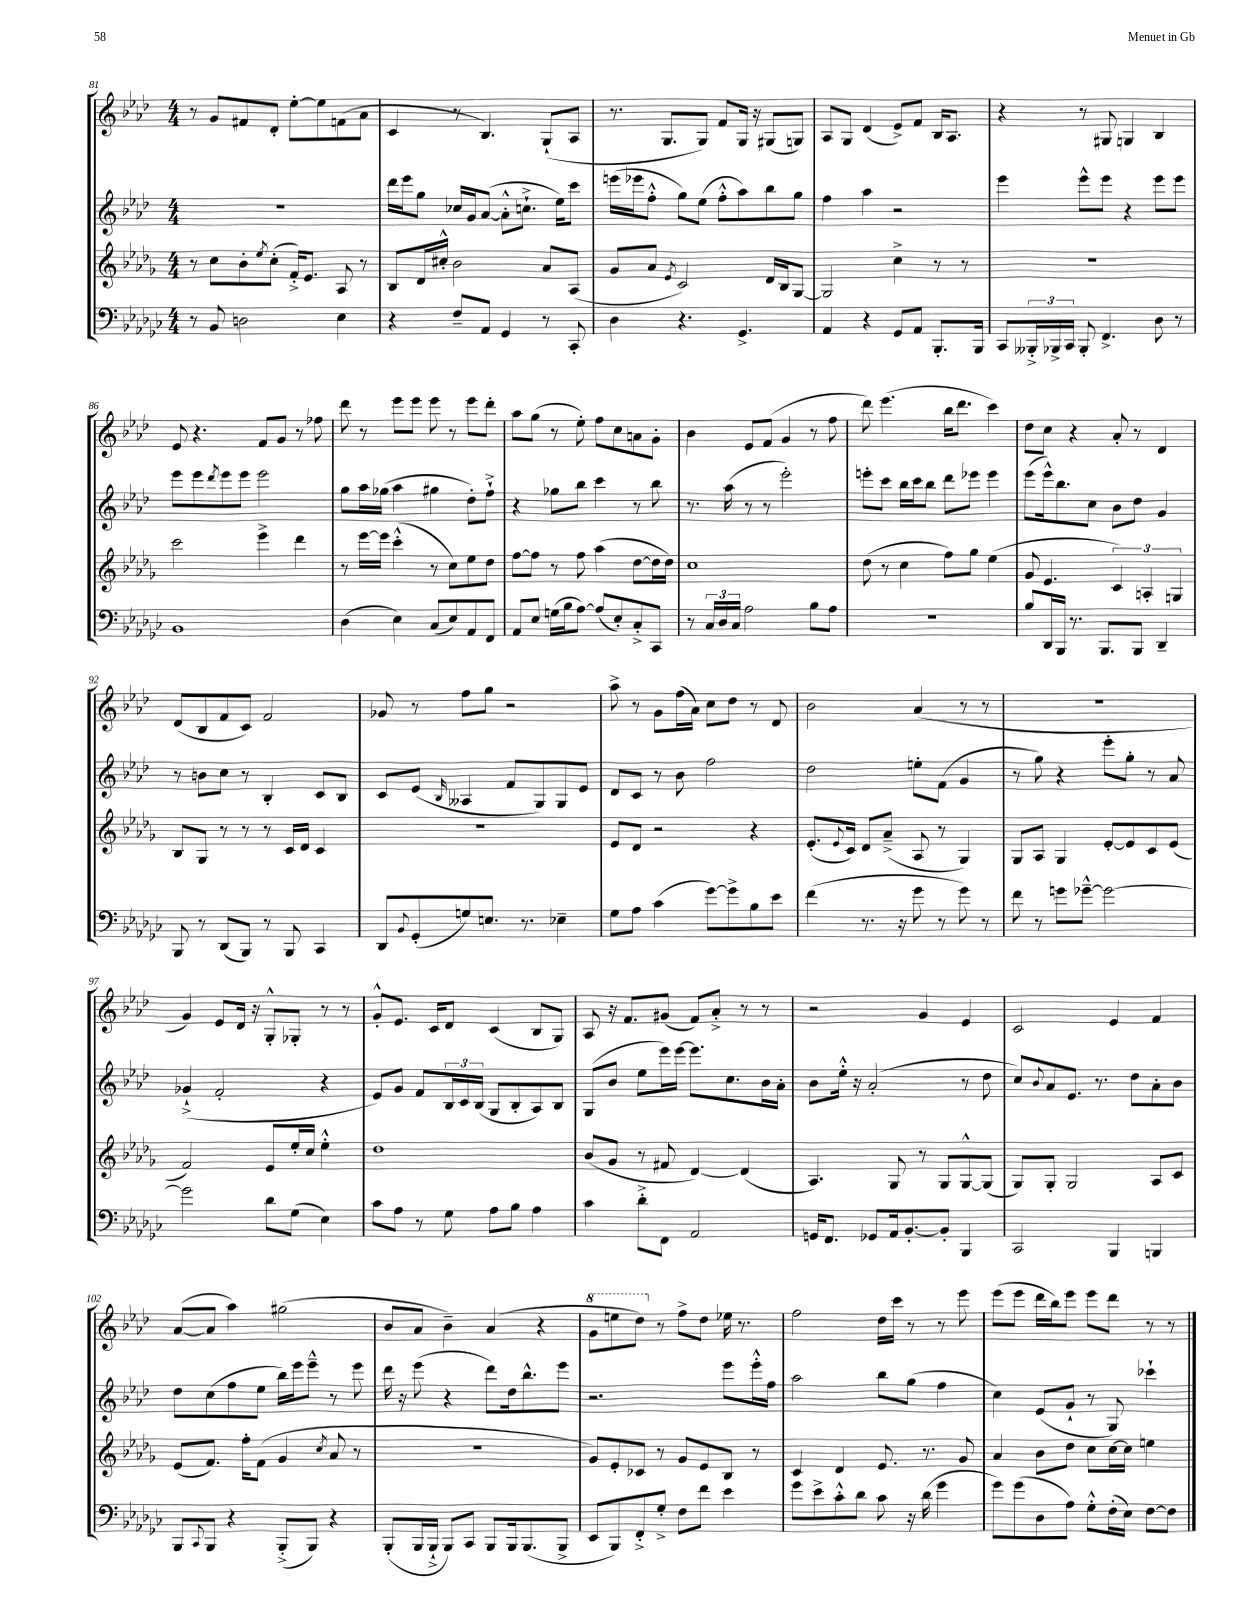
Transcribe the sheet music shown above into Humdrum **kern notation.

**kern	**kern	**kern	**kern
*staff4	*staff3	*staff2	*staff1
*clefF4	*clefG2	*clefG2	*clefG2
*k[b-e-a-d-g-c-]	*k[b-e-a-d-g-]	*k[b-e-a-d-]	*k[b-e-a-d-]
*M4/4	*M4/4	*M4/4	*M4/4
8r	8r	1r	8r
8BB-	8cc	.	8g
2D	8b-'	.	8f#
.	8qee-	.	.
.	(8cc'	.	8d-'
.	16f'^)	.	[8ee-'
.	8.e-	.	.
.	.	.	8ee-]
4E-	8A-	.	(8f
.	8r	.	8a-
=	=	=	=
4r	8B-	16ddd-	4c
.	.	16eee-	.
.	16d-	8gg	.
.	16cc#'^^	.	.
8F~	2b-	16cc-	8r
.	.	16g	.
8AA-	.	([8a-	4.B-)
4GG-	.	8a-'^^]	.
.	.	8.cc`^	.
8r	8a-	.	(8G`
.	.	16ee-)	.
8CC-'	(8A-	8ccc	8A-
=	=	=	=
4D-	8g-	(16eee	8.r
.	.	16eee-	.
.	8a-	8ff'^^	.
.	.	.	8.G
.	8qe-	.	.
4.r	2c)	8gg)	.
.	.	(8ee-	8G)
.	.	8ff'^^	8f
4.GG-^	.	8aa-)	16G
.	.	.	16r
.	16d-	8bb-	(8G#
.	16B-	.	.
.	[8G-	8gg	8G)
=	=	=	=
4AA-	2G-]	4ff	8A-
.	.	.	8G
4r	.	4aa-	(4d-
8GG-	4cc^	2r	8e-^)
8AA-	.	.	8f
8.BBB-'	8r	.	16B-
.	.	.	8.A-
.	8r	.	.
16BBB-	.	.	.
=	=	=	=
8CC-	1r	4eee-	4r
24BBB--'^	.	.	.
24BBB-^	.	.	.
24CC-	.	.	.
8BBB-'	.	8eee-^^	8r
4.FF^	.	8eee-	8G#
.	.	4r	4G
8D-	.	8eee-	4B-
8r	.	8eee-	.
=	=	=	=
1BB-	2ccc	8eee-	8e-
.	.	8eee-	4.r
.	.	8qddd-	.
.	.	8eee-	.
.	.	8eee-	.
.	4eee-^	2eee-	8f
.	.	.	8g
.	4ddd-	.	8r
.	.	.	8ff-
=	=	=	=
(4D-	8r	8gg	8ddd-
.	[16eee-	16aa-	8r
.	16eee-]	(16gg-	.
4E-)	(4ccc'^^	4aa-	8eee-
.	.	.	8eee-
(8C-	8r	4gg#	8eee-
8E-)	8cc)	.	8r
8AA-	8ee-	8dd-')	8eee-
8FF	8dd-	8ff`^	8ddd-'
=	=	=	=
8AA-	[8ff	4r	8aa-
8E-	8ff]	.	(8gg
(16G	8r	8gg-	8r
16B-	.	.	.
[8A-)	8ff	8bb-	8ee-')
(8A-]	(4aa-	4ccc	8ff
8E-')	.	.	8cc
8C-'^	[8dd-	8r	8a
8CC-	16dd-]	8bb-	8g'
.	16dd-)	.	.
=	=	=	=
8r	1cc	8.r	4b-
24C-	.	.	.
24D-	.	.	.
.	.	(16aa-	.
24C-	.	.	.
2A-	.	8r	8e-
.	.	8r	(8f
.	.	2eee-')	4g
8B-	.	.	8r
8A-	.	.	8ff
=	=	=	=
1r	(8dd-	8eee'	8ddd-)
.	8r	8ccc	(4.eee-
.	4cc	16bb-	.
.	.	16ccc	.
.	.	8bb-	.
.	8ff)	8ddd-	16bb-
.	.	.	8.ddd-
.	8gg-	8eee-	.
.	(4ee-	4eee-	4ccc)
=	=	=	=
8B-	8g-	(8eee-	8dd-
16DD-	4.e-	16eee-^^)	8cc
16BBB-	.	8.bb-	.
8.r	.	.	4r
.	.	8cc	.
8.BBB-	.	.	.
.	6c)	8b-	8a-'
8BBB-	.	8dd-	8r
.	6A'	.	.
4DD-~	.	4g	4d-
.	6G	.	.
=	=	=	=
8BBB-	8B-	8r	(8d-
8r	8G-	8b	8B-
(8DD-	8r	8cc	8f
8BBB-)	8r	8r	8c)
8r	8r	4B-'	2f
8BBB-	16c	.	.
.	16d-	.	.
4CC-	4c	8c	.
.	.	8B-	.
=	=	=	=
8DD-	1r	8c	8g-
8qqBB-	.	.	.
(8GG-'	.	(8e-	8r
.	.	16qqB-	.
8G)	.	4A--	8ff
8.E	.	.	8gg
.	.	8f	2r
8.r	.	.	.
.	.	8G)	.
4E-~	.	8G	.
.	.	8e-	.
=	=	=	=
8G-	8e-	8d-	8aa-^
8A-	8d-	8c	8r
(4c-	2r	8r	8g
.	.	8b-	(16ff
.	.	.	16a-)
[8g-)	.	2ff	8cc
8g-^]	.	.	8dd-
8B-	4r	.	8r
8e-	.	.	8d-
=	=	=	=
(4f	(8.e-'	2dd-	2b-
.	8qqe-	.	.
.	16c)	.	.
8.r	8d-	.	.
.	(8a-~^	.	.
16r	.	.	.
8g-	8A-	8ee'	(4a-
8r	8r	(8f	.
8g-)	4G-)	4g	8r
8r	.	.	8r
=	=	=	=
8f	8G-	8r	1r
8r	8A-	8gg)	.
8g	4G-	4r	.
[8g-~^^	.	.	.
2g-_	[8e-'	8eee-'	.
.	8e-]	8gg'	.
.	8c	8r	.
.	(8e-	8a-	.
=	=	=	=
2g-]	2f)	(4g-`^	4g)
.	.	2f'	8e-
.	.	.	16d-
.	.	.	16r
8d-	8e-	.	8G'^^
(8G-	16ee-'	.	8G-'
.	16cc	.	.
4E-)	4ee-'^^	4r	8r
.	.	.	8r
=	=	=	=
8c-	1dd-	8e-)	8g'^^
8A-	.	8g	8.e-
8r	.	8f	.
.	.	.	16c
8G-	.	24B-	8d-
.	.	24c	.
.	.	(24B-	.
8A-	.	8G	(4c
8B-	.	8B-'	.
4A-	.	8A-)	8B-
.	.	8B-	8G)
=	=	=	=
4c-	(8b-	(8G	8A-
.	8g-	8b-	16r
.	.	.	8.f
8d-'^	8r	8ee-	.
8FF	8f#	16eee-)	(8g#
.	.	[16eee-	.
2AA-	[4d-)	8.eee-]	8f)
.	.	.	8a-'^
.	.	8.cc	.
.	(4d-]	.	8r
.	.	16b-	8r
.	.	16a-'	.
=	=	=	=
16GG	4.A-)	8b-	2r
8.FF	.	.	.
.	.	16ee-'^^	.
.	.	16r	.
8GG-	.	(2a-'	.
16AA-	8G-	.	.
[8.BB-'	.	.	.
.	8r	.	4g
8BB-']	8G-	.	.
4BBB-	[8G-^^	8r	4e-
.	(8G-]	8dd-	.
=	=	=	=
2CC-	8G-)	8cc)	2c
.	.	8qqb-	.
.	8G-'	8a-	.
.	2G-	8.e-	.
.	.	8.r	.
4BBB-	.	.	4e-
.	.	8dd-	.
4BBB	8A-	8a-'	4f
.	8c	8b-	.
=	=	=	=
8BBB-	(8e-	8dd-	([8a-
8qqCC-	.	.	.
8BBB-	8.f)	(8cc	8a-]
4r	.	8ff	4aa-)
.	16ff'	.	.
.	(8f	8ee-	.
(8BBB-'^	4g-	16bb-)	(2gg#
.	.	16eee-	.
8BBB-)	.	8eee-~^^	.
.	8qcc	.	.
4r	8a-	8r	.
.	8r	8eee-	.
=	=	=	=
(8BBB-'	1r	16ddd-	8b-
.	.	16r	.
16BBB-	.	(8eee-	8a-
16BBB-`^	.	.	.
8BBB-)	.	4r	4b-~)
8CC-	.	.	.
8BBB-	.	8ddd-)	(4a-
16BBB-	.	16dd-	.
(8.BBB-	.	8.bb-^^	.
.	.	.	4r
8BBB-^	.	8eee-	.
=	=	=	=
8EE-	8g-)	2.r	8gg
8BBB-)	8e-'	.	8eee
8FF'^	8c-	.	8ddd-)
8G-'^	8r	.	8r
8F	8g-	.	8ff^
8f	8e-	.	8dd-
4e-	8B-	8eee-	16ee-
.	.	.	8.r
.	8r	16eee-'^^	.
.	.	16ff	.
=	=	=	=
8g-	4c	2aa-	2ff
8e-^	.	.	.
8c-'^^	4d-	.	.
8d-	.	.	.
8c-	8.e-	8bb-	16dd-
.	.	.	16ccc
16r	.	(8gg	8r
(16d-	8.r	.	.
4g-	.	4ff	8r
.	8g-	.	8eee-
=	=	=	=
8g-)	4a-	4cc)	(8eee-
(8g-	.	.	8eee-
8D-	8b-	(8e-	16ddd-
.	.	.	16bb-)
8A-)	8dd-	8g`	8eee-
8G-'^^	8cc	8r	8eee-
(16F'	[16cc	8G)	8ddd-
16E-)	16cc]	.	.
[8F	4ee	4ccc-`	8r
8F]	.	.	8r
==	==	==	==
*-	*-	*-	*-
